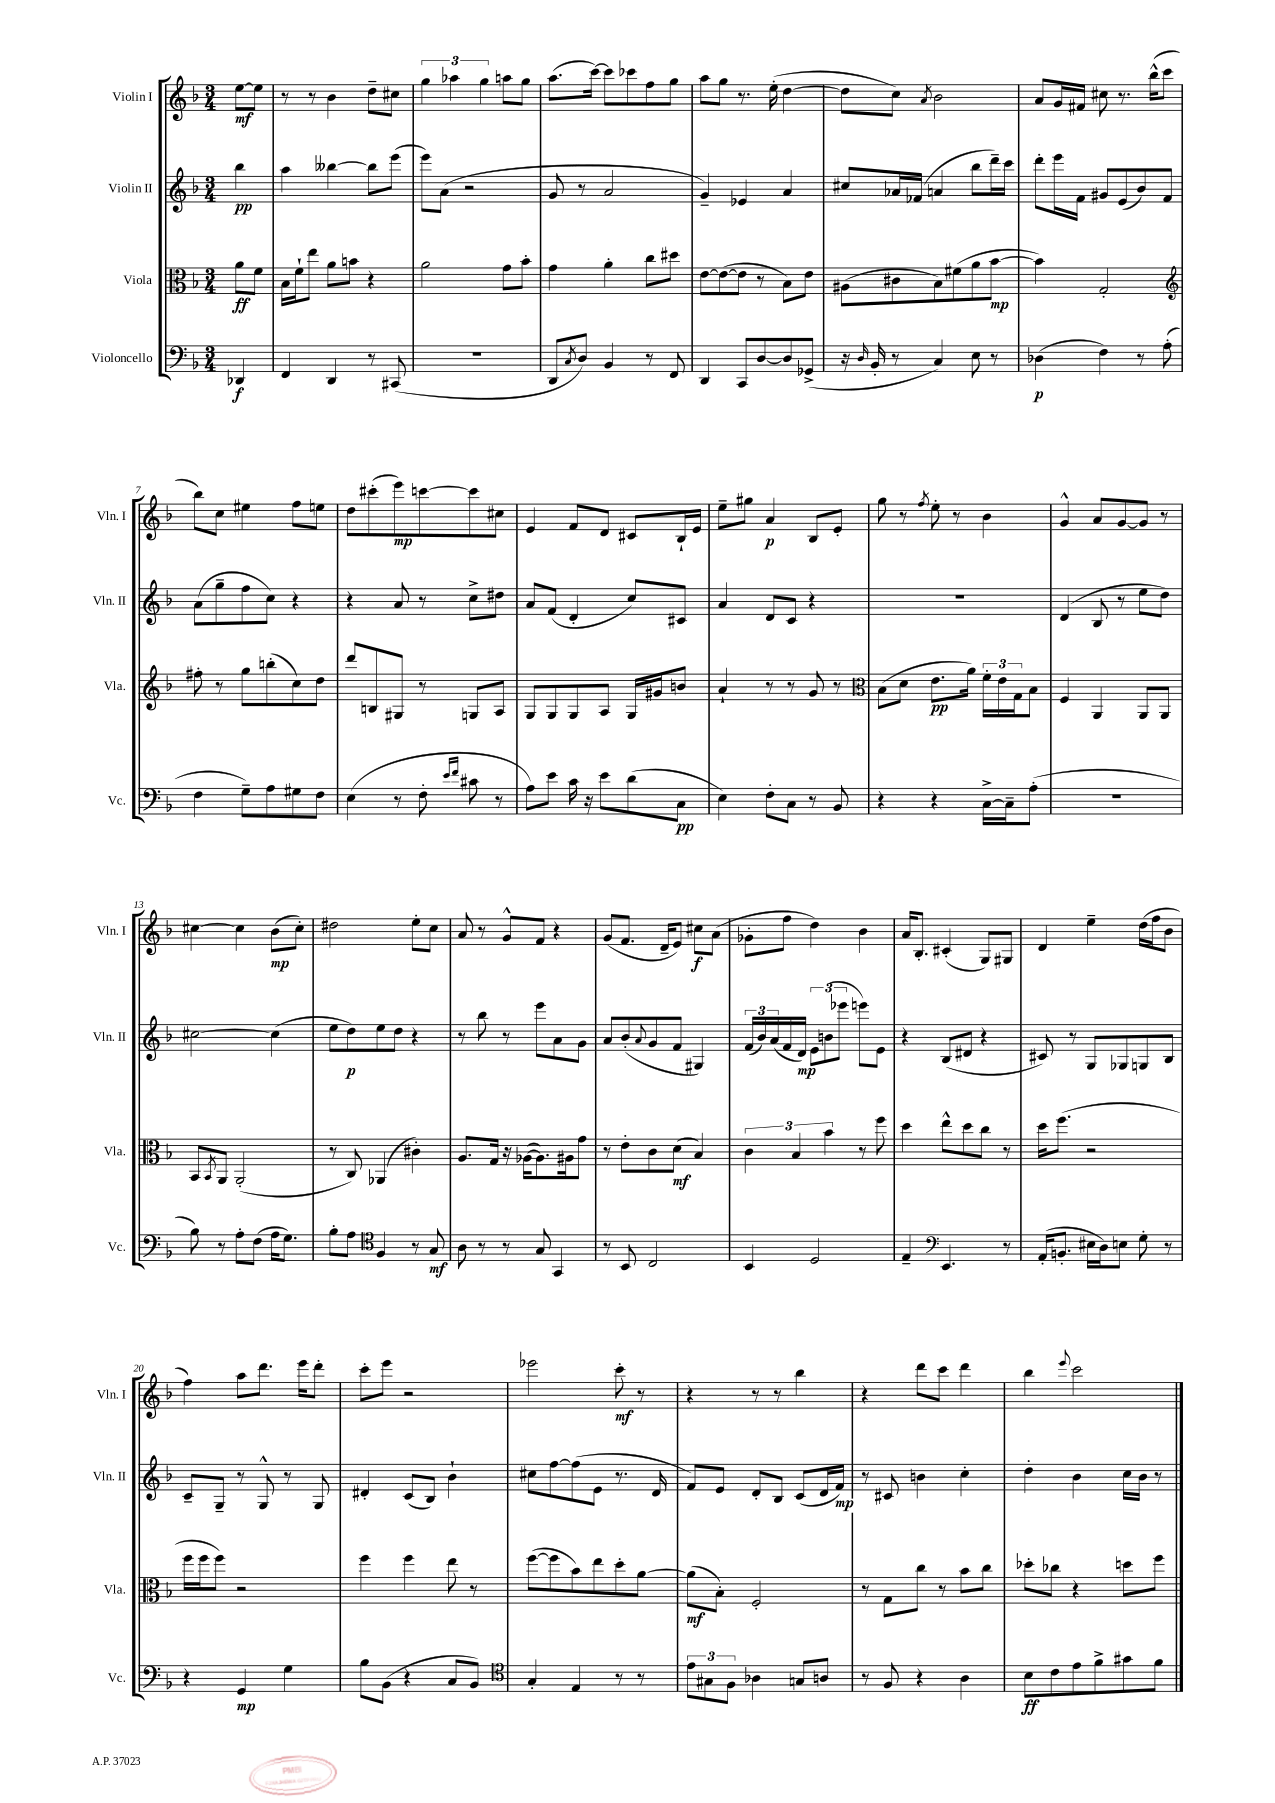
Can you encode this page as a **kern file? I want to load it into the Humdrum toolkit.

**kern	**kern	**kern	**kern
*staff4	*staff3	*staff2	*staff1
*clefF4	*clefC3	*clefG2	*clefG2
*k[b-]	*k[b-]	*k[b-]	*k[b-]
*M3/4	*M3/4	*M3/4	*M3/4
4DD-	8a	4bb-	[8ee
.	8f	.	8ee]
=	=	=	=
4FF	16B-	4aa	8r
.	16f`	.	.
.	8ee	.	8r
4DD	8a	[4bb--	4b-
.	8b	.	.
8r	4r	8bb--]	8dd~
(8CC#	.	(8eee	8cc#
=	=	=	=
2.r	2a	8eee)	6gg
.	.	(8a	.
.	.	.	6aa-
.	.	2r	.
.	.	.	6gg
.	8g	.	8aa
.	8b-'	.	8gg
=	=	=	=
8DD	4g	8g	(8.aa
8qC	.	.	.
8D)	.	8r	.
.	.	.	[16ccc)
4BB-	4a'	2a	8ccc]
.	.	.	8ccc-
8r	8cc	.	8ff
8FF	8dd#	.	8gg
=	=	=	=
4DD	[8e	4g~)	8aa
.	(8e_	.	8gg
8CC	8e]	4e-	8.r
[8D	8r	.	.
.	.	.	(16ee'
8D]	8B-)	4a	[4dd
(8GG-^	8e	.	.
=	=	=	=
16r	(8A#	8cc#	8dd]
16qqD	.	.	.
16BB-'	.	.	.
8r	8c#	16a-	8cc)
.	.	(16f-	.
.	.	.	8qa
4C)	8B-)	4a	2b-
.	(8f#	.	.
8E	8a	8bb-	.
8r	[8b-	16ddd~)	.
.	.	16ccc	.
=	=	=	=
(4D-	4b-])	8ddd'	8a
.	.	16eee	16g
.	.	16f	16f#
4F)	2G'	8g#	8cc#
.	.	(8e	8.r
8r	.	8b-)	.
.	.	.	(16bb-^^
(8A'	.	8f	8ccc
=	=	=	=
*	*clefG2	*	*
4F	8ff#'	(8a	8bb-)
.	8r	8gg~	8cc
8G~)	8gg	8ff	4ee#
8A	(8bb'	8cc)	.
8G#	8cc)	4r	8ff
8F	8dd	.	8ee
=	=	=	=
(4E	8ddd	4r	8dd
.	8B	.	(8ccc#'
8r	8G#	8a	8eee)
8F'	8r	8r	[8ccc
16qqe	.	.	.
16qqf	.	.	.
8c#	8G	8cc^	8ccc]
8r	8A	8dd#	8cc#
=	=	=	=
8A)	8G	8a	4e
8e	8G	(8f	.
16c	8G	4d'	8f
16r	.	.	.
8e	8A	.	8d
(8d	16G	8cc)	8c#
.	16g#	.	.
8C	8b	8c#	16B-`
.	.	.	16e
=	=	=	=
4E)	4a`	4a	8ee~
.	.	.	8gg#
8F'	8r	8d	4a
8C	8r	8c	.
8r	8g	4r	8B-
8BB-	8r	.	8e'
=	=	=	=
*	*clefC3	*	*
4r	(8B-	2.r	8gg
.	8d	.	8r
.	.	.	8qff
4r	8.e	.	8ee'
.	.	.	8r
.	16a)	.	.
[16C^	24f'	.	4b-
.	24e	.	.
16C~]	.	.	.
.	24G	.	.
(8A'	8B-	.	.
=	=	=	=
2.r	4F	(4d	4g^^
.	4AA	8B-	8a
.	.	8r	[8g
.	8AA	8ee	8g]
.	8AA	8dd)	8r
=	=	=	=
8B-)	8BB-	[2cc#	[4cc#
.	8qBB-	.	.
8r	8AA	.	.
8A'	(2AA'	.	4cc#]
(8F	.	.	.
16A	.	(4cc#]	(8b-
8.G)	.	.	.
.	.	.	8cc#')
=	=	=	=
8B-'	8r	8ee	2dd#
8A	8C)	8dd)	.
*clefC4	*	*	*
4F	(4AA-	8ee	.
.	.	8dd	.
8r	4c#')	4r	8ee'
8G	.	.	8cc
=	=	=	=
8A	8.A	8r	8a
8r	.	8bb-	8r
.	16G	.	.
8r	16r	8r	8g^^
.	([16A-	.	.
8G	8.A-])	8eee	8f
4GG	.	8a	4r
.	16A#	.	.
.	8g	8g	.
=	=	=	=
8r	8r	8a	(8g
8BB-	8e'	(8b-'	8.f
.	.	8qqa	.
2C	8c	8g	.
.	.	.	16d~
.	(8d	8f	8e)
.	4B-)	4G#)	8cc#
.	.	.	(8a
=	=	=	=
4BB-	6c	(24f	8g-'
.	.	24b-)	.
.	.	(24a	.
.	.	16f	8ff
.	6B-	.	.
.	.	16d)	.
2D	.	12e	4dd)
.	6b-	(12b	.
.	.	12eee-	.
.	8r	8eee)	4b-
.	8ff	8e	.
=	=	=	=
4E~	4dd	4r	16a
.	.	.	8.B-'
*clefF4	*	*	*
4.EE	8ee^^	(8B-	(4c#'
.	8dd	8d#	.
.	8cc	4r	8G)
8r	8r	.	8G#
=	=	=	=
(16AA'	16dd	8c#)	4d
8.BB'	(8.ff	.	.
.	.	8r	.
16E#	2r	8G	4ee~
16D)	.	.	.
8E	.	8G-	.
8G'	.	8G	(16dd
.	.	.	16ff
8r	.	8B-	8b-
=	=	=	=
4r	16ff	8c~	4ff)
.	16ff	.	.
.	8ff)	8G~	.
4GG	2r	8r	8aa
.	.	8G^^	8.ddd
4G	.	8r	.
.	.	.	16eee
.	.	8G	8ddd'
=	=	=	=
8B-	4ff	4d#'	8ccc'
(8BB-	.	.	8eee
4r	4ff	(8c	2r
.	.	8B-)	.
8C	8ee	4b-`	.
8BB-)	8r	.	.
=	=	=	=
*clefC4	*	*	*
4G'	([8ff	8cc#	2eee-
.	8ff]	[8ff	.
4E	8b-)	(8ff]	.
.	8ee	8e	.
8r	8dd'	8.r	8ccc'
8r	[8a	.	8r
.	.	16d	.
=	=	=	=
12e	(8a]	8f)	4r
12G#	.	.	.
.	8B-')	8e	.
12F	.	.	.
4A-	2F'	8d'	8r
.	.	8B-	8r
8G	.	(8c	4bb-
8A	.	16d	.
.	.	16f)	.
=	=	=	=
8r	8r	8r	4r
8F	8G	8c#	.
4r	8cc	4b	8ddd
.	8r	.	8ccc
4A	8b-	4cc'	4ddd
.	8cc	.	.
=	=	=	=
8B-	8dd-'	4dd'	4bb-
8c	8cc-	.	.
.	.	.	8qqeee
8e	4r	4b-	2ccc
8f^	.	.	.
8g#	8dd	16cc	.
.	.	16b-	.
8f	8ff	8r	.
==	==	==	==
*-	*-	*-	*-
